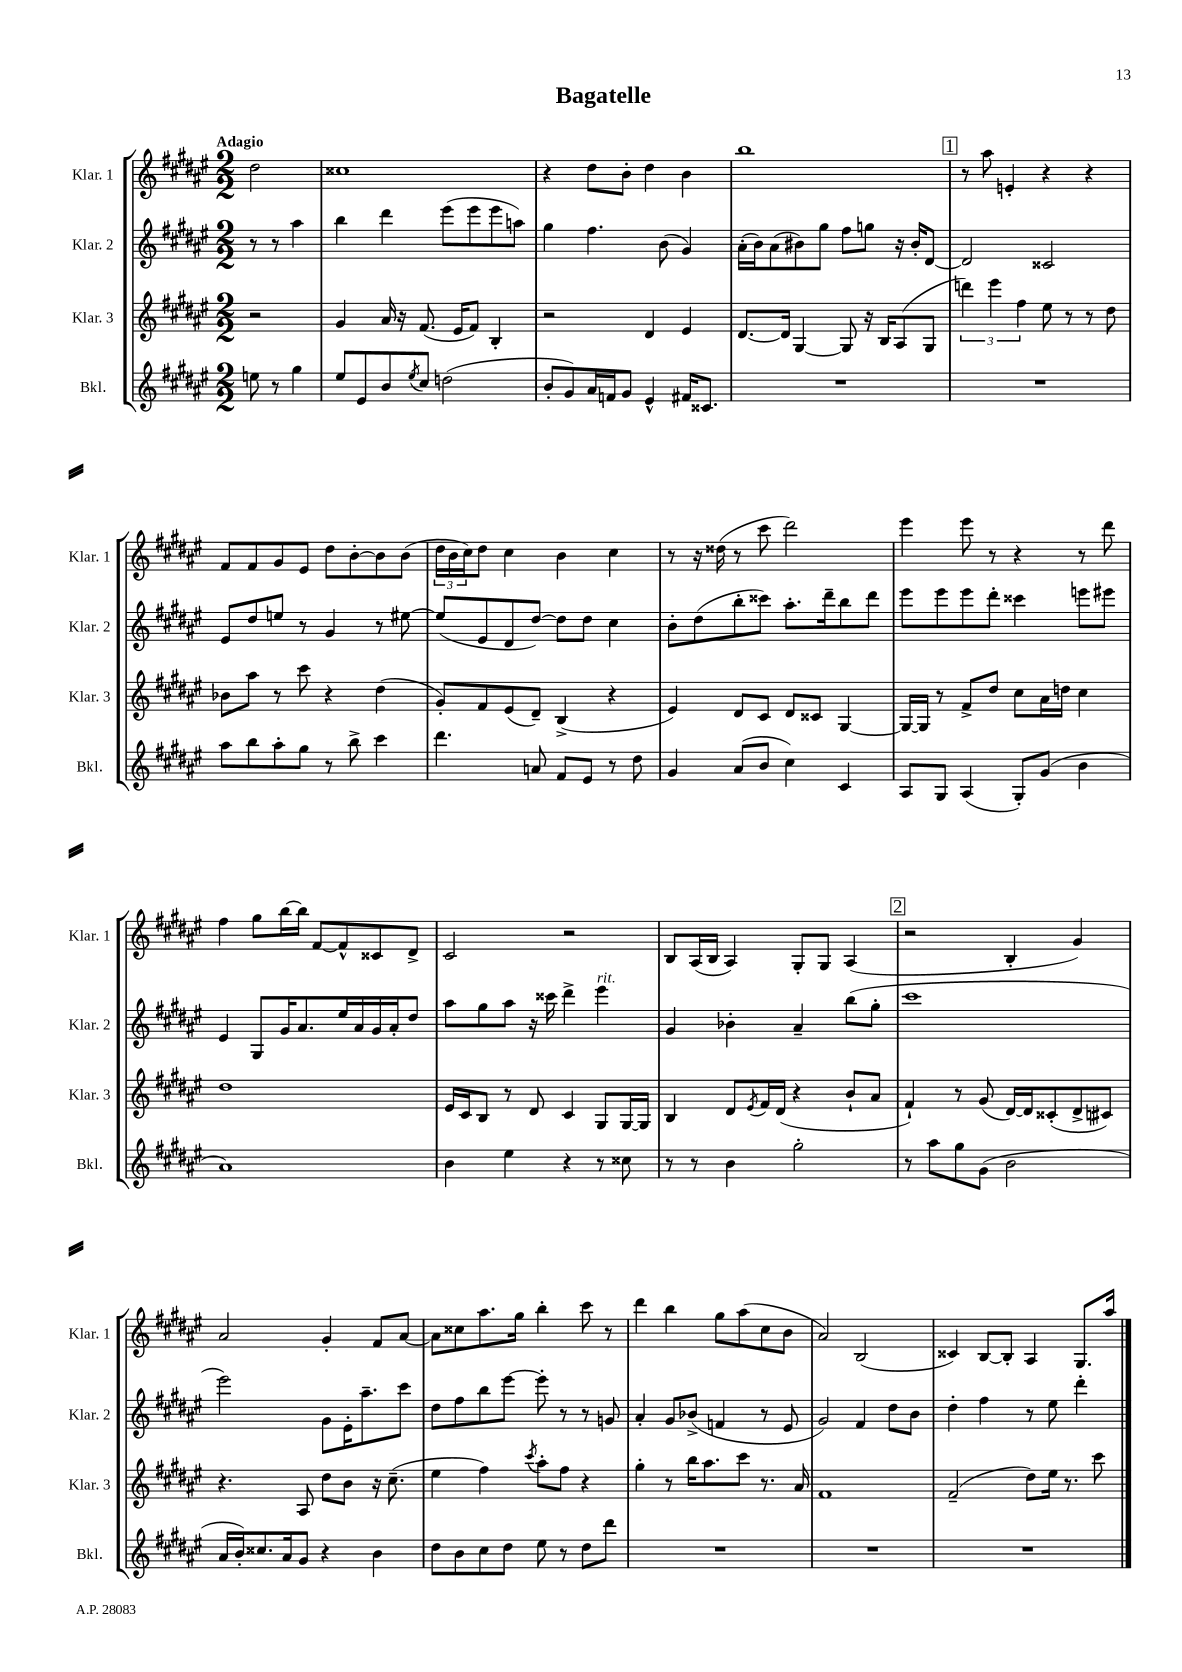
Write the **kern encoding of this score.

**kern	**kern	**kern	**kern
*staff4	*staff3	*staff2	*staff1
*clefG2	*clefG2	*clefG2	*clefG2
*k[f#c#g#d#a#e#]	*k[f#c#g#d#a#e#]	*k[f#c#g#d#a#e#]	*k[f#c#g#d#a#e#]
*M2/2	*M2/2	*M2/2	*M2/2
8ee	2r	8r	2dd#
8r	.	8r	.
4gg#	.	4aa#	.
=	=	=	=
8ee#	4g#	4bb	1cc##
8e#	.	.	.
8b	16a#	4ddd#	.
.	16r	.	.
8qee#	.	.	.
8cc#	(8.f#	.	.
(2dd	.	(8eee#	.
.	16e#	.	.
.	8f#)	8eee#	.
.	4B'	8eee#	.
.	.	8aa)	.
=	=	=	=
8b'	2r	4gg#	4r
8g#)	.	.	.
16a#	.	4.ff#	8dd#
16f	.	.	.
8g#	.	.	8b'
4e#^^	4d#	.	4dd#
.	.	(8b	.
16f#	4e#	4g#)	4b
8.c##	.	.	.
=	=	=	=
1r	[8.d#	(16a#'	1bb
.	.	16b)	.
.	.	(8a#	.
.	16d#]	.	.
.	[4G#	8b#)	.
.	.	8gg#	.
.	8G#]	8ff#	.
.	16r	8gg	.
.	16B	.	.
.	(8A#	16r	.
.	.	16b#'	.
.	8G#	[8d#	.
=	=	=	=
1r	6ddd)	2d#]	8r
.	.	.	8aa#
.	6eee#	.	.
.	.	.	4e'
.	6ff#	.	.
.	8ee#	2c##	4r
.	8r	.	.
.	8r	.	4r
.	8dd#	.	.
=	=	=	=
8aa#	8b-	8e#	8f#
8bb	8aa#	8dd#	8f#
8aa#'	8r	8ee	8g#
8gg#	8ccc#	8r	8e#
8r	4r	4g#	8dd#
8bb^	.	.	[8b'
4ccc#	(4dd#	8r	8b]
.	.	[8ee#	(8b
=	=	=	=
4.ddd#	8g#')	(8ee#]	24dd#
.	.	.	24b
.	.	.	24cc#)
.	8f#	8e#	8dd#
.	(8e#	8d#	4cc#
8a	8d#~)	[8dd#)	.
8f#	(4B^	8dd#]	4b
8e#	.	8dd#	.
8r	4r	4cc#	4cc#
8dd#	.	.	.
=	=	=	=
4g#	4e#)	8b'	8r
.	.	(8dd#	16r
.	.	.	(16dd##
(8a#	8d#	8bb'	8r
8b	8c#	8ccc##)	8ccc#
4cc#)	8d#	8.aa#'	2ddd#)
.	8c##	.	.
.	.	16ddd#~	.
4c#	[4G#	8bb	.
.	.	8ddd#	.
=	=	=	=
8A#	16G#_	8eee#	4eee#
.	16G#]	.	.
8G#	8r	8eee#	.
(4A#	8f#^	8eee#	8eee#
.	8dd#	8ddd#'	8r
8G#')	8cc#	4ccc##	4r
(8g#	16a#	.	.
.	16dd	.	.
4b	4cc#	8eee	8r
.	.	8eee#	8ddd#
=	=	=	=
1a#)	1dd#	4e#	4ff#
.	.	8G#	8gg#
.	.	16g#	[16bb
.	.	8.a#	16bb]
.	.	.	[8f#
.	.	16ee#	8f#^^]
.	.	16a#	.
.	.	16g#	8c##
.	.	16a#'	.
.	.	8dd#	8d#^
=	=	=	=
4b	16e#	8aa#	2c#
.	16c#	.	.
.	8B	8gg#	.
4ee#	8r	8aa#	.
.	8d#	16r	.
.	.	16ccc##	.
4r	4c#	4ddd#^	2r
8r	8G#	4eee#	.
8cc##	[16G#	.	.
.	16G#]	.	.
=	=	=	=
8r	4B	4g#	8B
8r	.	.	(16A#
.	.	.	16B
4b	8d#	4b-'	4A#)
.	8qe#	.	.
.	16f#	.	.
.	(16d#	.	.
2gg#'	4r	4a#~	8G#'
.	.	.	8G#
.	8b`	(8bb	(4A#
.	8a#	8gg#'	.
=	=	=	=
8r	4f#`)	1ccc#	2r
8aa#	.	.	.
8gg#	8r	.	.
(8g#	(8g#	.	.
2b	[16d#)	.	4B'
.	16d#]	.	.
.	(8c##'	.	.
.	8d#^	.	4g#)
.	8c#)	.	.
=	=	=	=
16a#	4.r	2eee#)	2a#
16b')	.	.	.
8.cc##	.	.	.
16a#	.	.	.
8g#	8A#	.	.
4r	8dd#	8g#	4g#'
.	8b	16e#'	.
.	.	8.aa#~	.
4b	16r	.	8f#
.	(8.cc#~	.	.
.	.	8ccc#	[8a#
=	=	=	=
8dd#	4ee#	8dd#	8a#]
8b	.	8ff#	8cc##
8cc#	4ff#)	8bb	8.aa#
8dd#	.	[8eee#	.
.	.	.	16gg#
.	8qccc#	.	.
8ee#	8aa#'	8eee#']	4bb'
8r	8ff#	8r	.
8dd#	4r	8r	8ccc#
8ddd#	.	8g	8r
=	=	=	=
1r	4gg#'	4a#'	4ddd#
.	8r	8g#	4bb
.	16bb	(8b-^	.
.	8.aa#	.	.
.	.	4f	8gg#
.	8ccc#	.	(8aa#
.	8.r	8r	8cc#
.	.	8e#	8b
.	16a#	.	.
=	=	=	=
1r	1f#	2g#)	2a#)
.	.	4f#	(2B
.	.	8dd#	.
.	.	8b	.
=	=	=	=
1r	(2f#~	4dd#'	4c##)
.	.	4ff#	[8B
.	.	.	8B']
.	8dd#)	8r	4A#
.	16ee#	8ee#	.
.	8.r	.	.
.	.	4ddd#'	8.G#
.	8ccc#	.	.
.	.	.	16aa#
==	==	==	==
*-	*-	*-	*-
